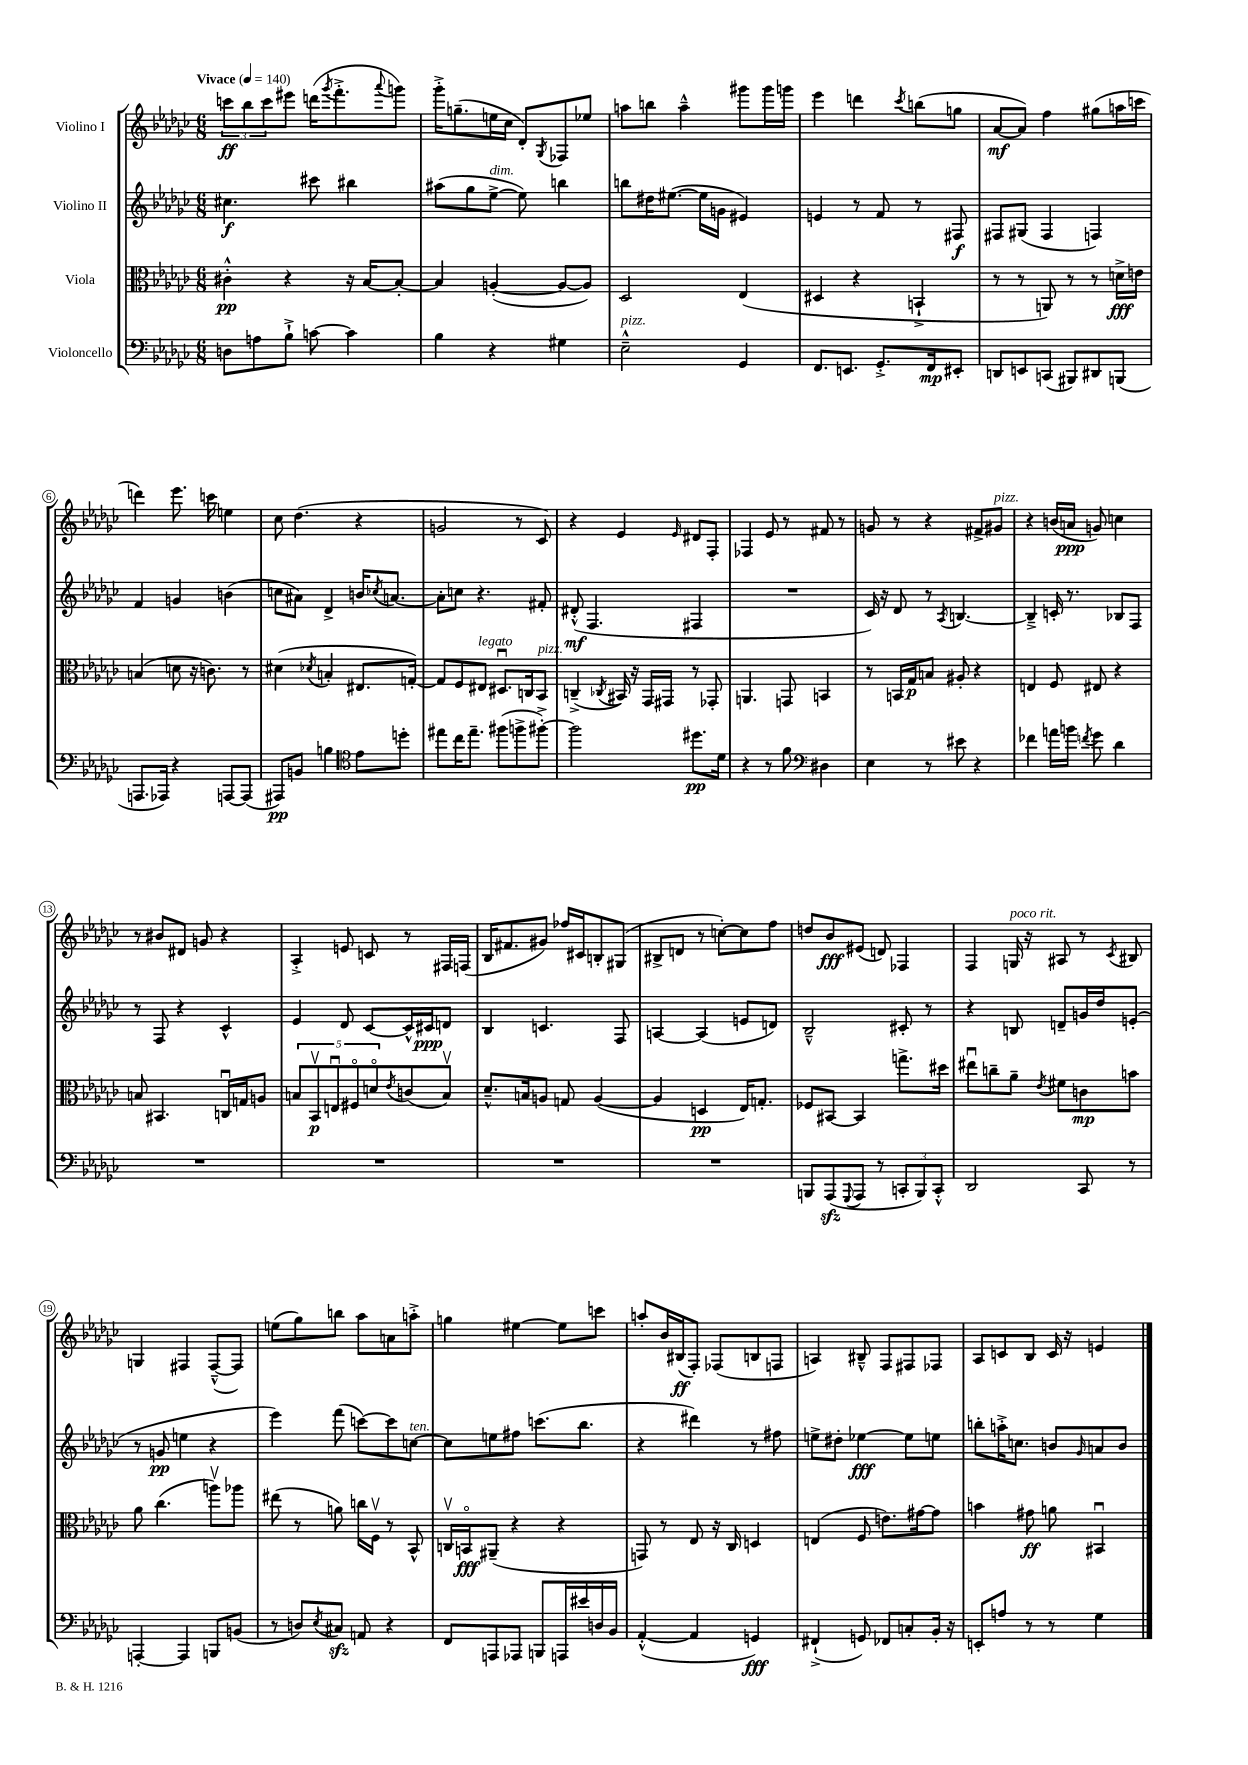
<<
\new StaffGroup <<
\new Staff = "s0" \with { instrumentName = "Violino I" } {
    \clef treble \key ges \major \numericTimeSignature \time 6/8 \tempo "Vivace" 4 = 140
    \tuplet 3/2 { c'''8\ff bes''8 c'''8 } eis'''8 d'''16( \acciaccatura { ges'''8 } f'''8.-.-> \appoggiatura { aes'''8 } g'''8) |
    ges'''16-.-> g''8.--( e''16 ces''16 des'8-.) \acciaccatura { ges8 } fes8 ees''8 |
    a''8 b''8 a''4---^ gis'''8 gis'''16 g'''16 |
    ees'''4 d'''4 \acciaccatura { ces'''8 } b''8( g''8 |
    aes'8~\mf aes'8) f''4 gis''8( a''16 c'''16 |
    d'''4) ees'''8. c'''16 e''4 |
    ces''8 des''4.( r4 |
    g'2 r8 ces'8) |
    r4 ees'4 \grace { ees'16 } dis'8 f8-. |
    fes4 ees'8 r8 fis'8 r8 |
    g'8 r8 r4 fis'8-> gis'8^\markup { \italic "pizz." } |
    r4 b'16( a'16\ppp g'8) c''4 |
    r8 bis'8 dis'8 g'8 r4 |
    aes4-.-> e'8 c'8 r8 fis16 f16( |
    bes16 fis'8. gis'8) fes''16 cis'16 b8-. gis8( |
    bis8-> d'8 r8 c''8~-.) c''8 f''8 |
    d''8 bes'8\fff eis'8( d'8) fes4 |
    f4 g16^\markup { \italic "poco rit." } r16 ais8 r8 \acciaccatura { ces'8 } bis8 |
    g4 fis4 fis8~---^( fis8) |
    e''8( ges''8) b''8 aes''8 a'8 a''8-.-> |
    g''4 eis''4~ eis''8 c'''8 |
    a''8-. bes'16 bis16\ff( f8-.) fes8( b8 f8 |
    a4) bis8---^ f8 fis8 fes8 |
    aes8 c'8 bes8 c'16 r16 e'4 \bar "|." |
}
\new Staff = "s1" \with { instrumentName = "Violino II" } {
    \clef treble \key ges \major \numericTimeSignature \time 6/8
    cis''4.\f cis'''8 bis''4 |
    ais''8( ges''8 ees''8~->^\markup { \italic "dim." } ees''8) b''4 |
    b''8 dis''16 eis''8.~( eis''16 g'16 eis'4) |
    e'4 r8 f'8 r8 fis8\f |
    fis8 gis8( fis4 f4) |
    f'4 g'4 b'4( |
    c''8 ais'8) des'4-> b'16 \acciaccatura { ces''8 } a'8.~ |
    a'8-. c''8 r4. fis'8-. |
    dis'8-.-^\mf( f4. fis4 |
    R2. |
    ces'16) r16 des'8 r8 \acciaccatura { aes8 } b4.~ |
    b4---> c'16-. r8. bes8 f8 |
    r8 f8 r4 ces'4-^ |
    ees'4 des'8 ces'8~ ces'16-^ cis'16\ppp d'8 |
    bes4 c'4. f8 |
    a4~ a4( e'8 d'8) |
    bes2---^ cis'8-. r8 |
    r4 b8 d'8-- g'16 des''16 e'8-.( |
    r8 g'8\pp e''4 r4 |
    ees'''4) f'''8( c'''8~) c'''8 c''8~^\markup { \italic "ten." } |
    c''8 e''8 fis''8 c'''8.( bes''8. |
    r4 dis'''4) r8 fis''8 |
    e''8-> dis''8-. ees''4~\fff ees''8 e''8 |
    b''8-. a''16-.-> c''8. b'8 \grace { ges'16 } a'8 b'8 \bar "|." |
}
\new Staff = "s2" \with { instrumentName = "Viola" } {
    \clef alto \key ges \major \numericTimeSignature \time 6/8
    cis'4-.-^\pp r4 r16 bes16~ bes8~-. |
    bes4 a4~-.( a8~ a8) |
    des2 ees4( |
    dis4 r4 b,4-!-> |
    r8 r8 a,8) r8 r8 d'16->\fff e'16 |
    b4( d'8 r16 c'8.) r8 |
    dis'4( \acciaccatura { des'8 } b4-. eis8. g16~-.) |
    g8 f8 eis8^\markup { \italic "legato" } dis8.\downbow c16 bes,8^\markup { \italic "pizz." } |
    c4--->( \acciaccatura { ces8 } bis,16) r16 ges,16 gis,16 r8 ges,8-. |
    a,4. g,8 b,4 |
    r8 b,16 ges16\p b8 ais8-. r4 |
    e4 f8 eis8 r4 |
    b8 bis,4. c16\downbow g16 a8 |
    \tuplet 5/4 { b8 bes,8\upbow\p e8\downbow fis8\flageolet d'8\flageolet } \acciaccatura { ees'8 } c'8( b8\upbow) |
    des'8.---^ b16 a8 g8 a4~( |
    a4 d4\pp ees16) g8.-. |
    fes8 bis,8~ bis,4 g''8.-> dis''16 |
    eis''8\downbow c''8-- aes'8-- \acciaccatura { ees'8 } fis'8 c'8\mp b'8 |
    aes'8 ces''4.( a''8\upbow) aes''8 |
    eis''8( r8 a'8) c''16 f16\upbow r8 bes,8-^ |
    c16\upbow b,16\flageolet\fff ais,8--( r4 r4 |
    g,8) r8 ees8 r16 ces16 d4 |
    e4( f8 e'8.) gis'16~ gis'8 |
    b'4 gis'8\ff a'8 bis,4\downbow \bar "|." |
}
\new Staff = "s3" \with { instrumentName = "Violoncello" } {
    \clef bass \key ges \major \numericTimeSignature \time 6/8
    d8 a8 bes8-!-> c'8~ c'4 |
    bes4 r4 gis4 |
    ees2---^^\markup { \italic "pizz." } ges,4 |
    f,8. e,8. ges,8.-.-> f,16\mp eis,8-. |
    d,8 e,8 c,8( bis,,8) dis,8 b,,8( |
    a,,8. aes,,16) r4 a,,8~ a,,8( |
    ais,,8\pp) b,8 b4 \clef tenor ees'8 d''8-. |
    eis''8 ces''16 eis''8.-- fis''8( f''8-> fis''8~-.->) |
    fis''2 dis''8.\pp des'16 |
    r4 r8 f'8 \clef bass dis4 |
    ees4 r8 eis'8 r4 |
    fes'4 a'16 b'16 \acciaccatura { f'8 } ges'8 des'4 |
    R2. |
    R2. |
    R2. |
    R2. |
    b,,8 aes,,8\sfz( \appoggiatura { ges,,8 } aes,,8 r8 \tuplet 3/2 { c,8-. b,,8) c,8-.-^ } |
    des,2 ces,8 r8 |
    a,,4~-. a,,4 b,,8 b,8( |
    r8 d8) \acciaccatura { ees8 } cis8\sfz a,8 r4 |
    f,8 a,,8 aes,,8 b,,8 a,,16 eis'16 d16 bes,16 |
    aes,4~-.-^( aes,4 g,4\fff) |
    fis,4-!->( g,8) fes,8 c8-. bes,16-. r16 |
    e,8-. a8 r8 r8 ges4 \bar "|." |
}
>>
>>
\layout { \context { \Score \override BarNumber.stencil = #(make-stencil-circler 0.1 0.3 ly:text-interface::print) } }
